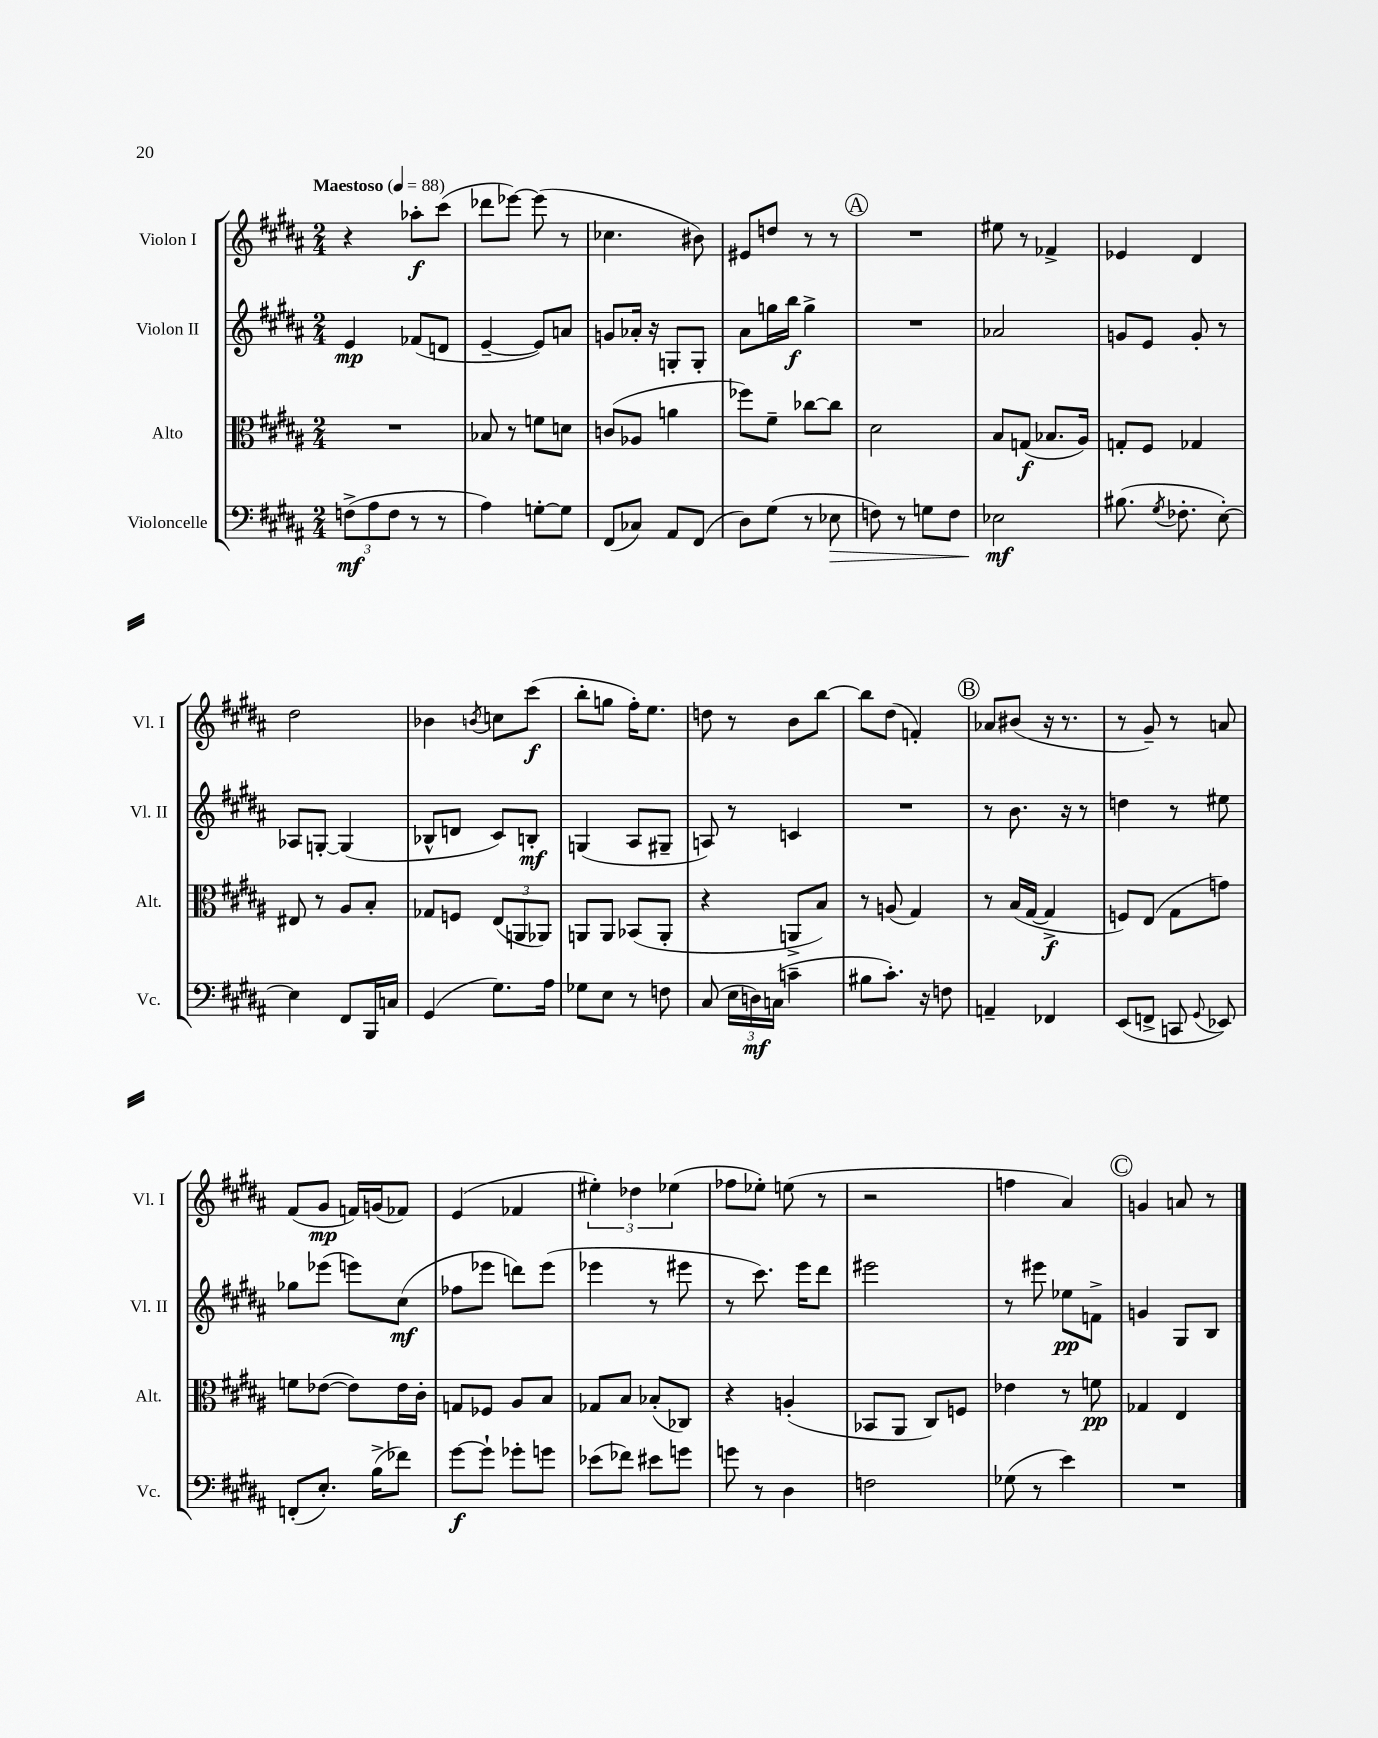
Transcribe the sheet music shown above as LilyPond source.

<<
\new StaffGroup <<
\new Staff = "s0" \with { instrumentName = "Violon I" shortInstrumentName = "Vl. I" } {
    \clef treble \key b \major \numericTimeSignature \time 2/4 \tempo "Maestoso" 4 = 88
    \autoBeamOff r4 aes''8[-.\f cis'''8]( |
    des'''8[ ees'''8]~) ees'''8( r8 |
    ces''4. bis'8) |
    eis'8[ d''8] r8 r8 |
    \mark \markup { \circle "A" } R2 |
    eis''8 r8 fes'4-> |
    ees'4 dis'4 |
    dis''2 |
    bes'4 \acciaccatura { b'8 } c''8[ cis'''8]\f( |
    b''8[-. g''8] fis''16[-.) e''8.] |
    d''8 r8 b'8[ b''8]~ |
    b''8[ dis''8]( f'4-.) |
    \mark \markup { \circle "B" } aes'8[ bis'8]( r16 r8. |
    r8 gis'8--) r8 a'8 |
    fis'8[( gis'8]\mp f'16[) g'16( fes'8]) |
    e'4( fes'4 |
    \tuplet 3/2 { eis''4-.) des''4 ees''4( } |
    fes''8[ ees''8]-.) e''8( r8 |
    r2 |
    f''4 ais'4) |
    \mark \markup { \circle "C" } g'4 a'8 r8 \bar "|." |
}
\new Staff = "s1" \with { instrumentName = "Violon II" shortInstrumentName = "Vl. II" } {
    \clef treble \key b \major \numericTimeSignature \time 2/4
    \autoBeamOff e'4\mp fes'8[( d'8] |
    e'4~-- e'8[) a'8] |
    g'8[ aes'16]-. r16 g8[-. g8]-. |
    ais'8[ g''16 b''16]\f g''4-> |
    \mark \markup { \circle "A" } R2 |
    aes'2 |
    g'8[ e'8] g'8-. r8 |
    aes8[ g8]~-. g4( |
    bes8[-^ d'8] cis'8[) b8]-.\mf |
    g4( ais8[ gis8]-- |
    a8) r8 c'4 |
    R2 |
    \mark \markup { \circle "B" } r8 b'8. r16 r8 |
    d''4 r8 eis''8 |
    ges''8[ ees'''8]( e'''8[) cis''8]\mf( |
    fes''8[ ees'''8] d'''8[) ees'''8]( |
    ees'''4 r8 eis'''8 |
    r8 cis'''8.) e'''16[ dis'''8] |
    eis'''2 |
    r8 eis'''8 ees''8[\pp f'8]-> |
    \mark \markup { \circle "C" } g'4 gis8[ b8] \bar "|." |
}
\new Staff = "s2" \with { instrumentName = "Alto" shortInstrumentName = "Alt." } {
    \clef alto \key b \major \numericTimeSignature \time 2/4
    \autoBeamOff R2 |
    bes8 r8 f'8[ d'8] |
    c'8[( aes8] a'4 |
    fes''8[) fis'8]-- ces''8[~ ces''8] |
    \mark \markup { \circle "A" } dis'2 |
    b8[ g8]\f( bes8.[ ais16]) |
    g8[-. fis8] ges4 |
    eis8 r8 ais8[ b8]-. |
    ges8[ f8] \tuplet 3/2 { e8[( a,8 aes,8]) } |
    a,8[ a,8] bes,8[( a,8]-. |
    r4 a,8[-> b8]) |
    r8 a8( gis4) |
    \mark \markup { \circle "B" } r8 b16[( gis16]~ gis4->\f |
    f8[) e8]( gis8[ g'8]) |
    f'8[ ees'8]~( ees'8[) ees'16 cis'16]-. |
    g8[ fes8] ais8[ b8] |
    ges8[ b8] bes8[-.( ces8]) |
    r4 a4-.( |
    bes,8[ ais,8] cis8[) f8] |
    ees'4 r8 f'8\pp |
    \mark \markup { \circle "C" } ges4 e4 \bar "|." |
}
\new Staff = "s3" \with { instrumentName = "Violoncelle" shortInstrumentName = "Vc." } {
    \clef bass \key b \major \numericTimeSignature \time 2/4
    \autoBeamOff \tuplet 3/2 { f8[->\mf( ais8 f8] } r8 r8 |
    ais4) g8[~-. g8] |
    fis,8[( ces8]) ais,8[ fis,8]( |
    dis8[) gis8]( r8 ees8\> |
    \mark \markup { \circle "A" } f8) r8 g8[ f8] |
    ees2\mf\! |
    bis8.( \acciaccatura { gis8 } fes8.-. e8~-.) |
    e4 fis,8[ b,,16 c16] |
    gis,4( gis8.[) ais16] |
    ges8[ e8] r8 f8 |
    cis8( \tuplet 3/2 { e16[ d16\mf) c16]( } c'4-- |
    bis8[ cis'8.]-.) r16 f8 |
    \mark \markup { \circle "B" } a,4-- fes,4 |
    e,8[( f,8]-> c,8 \appoggiatura { gis,8 } ees,8) |
    f,8[-.( e8.]-.) b16[->( fes'8]) |
    gis'8[~\f gis'8]-! ges'8[-. g'8] |
    ees'8[( fes'8]) eis'8[ g'8] |
    g'8 r8 dis4 |
    f2 |
    ges8( r8 e'4) |
    \mark \markup { \circle "C" } R2 \bar "|." |
}
>>
>>
\layout { \context { \Score \remove "Bar_number_engraver" } }
